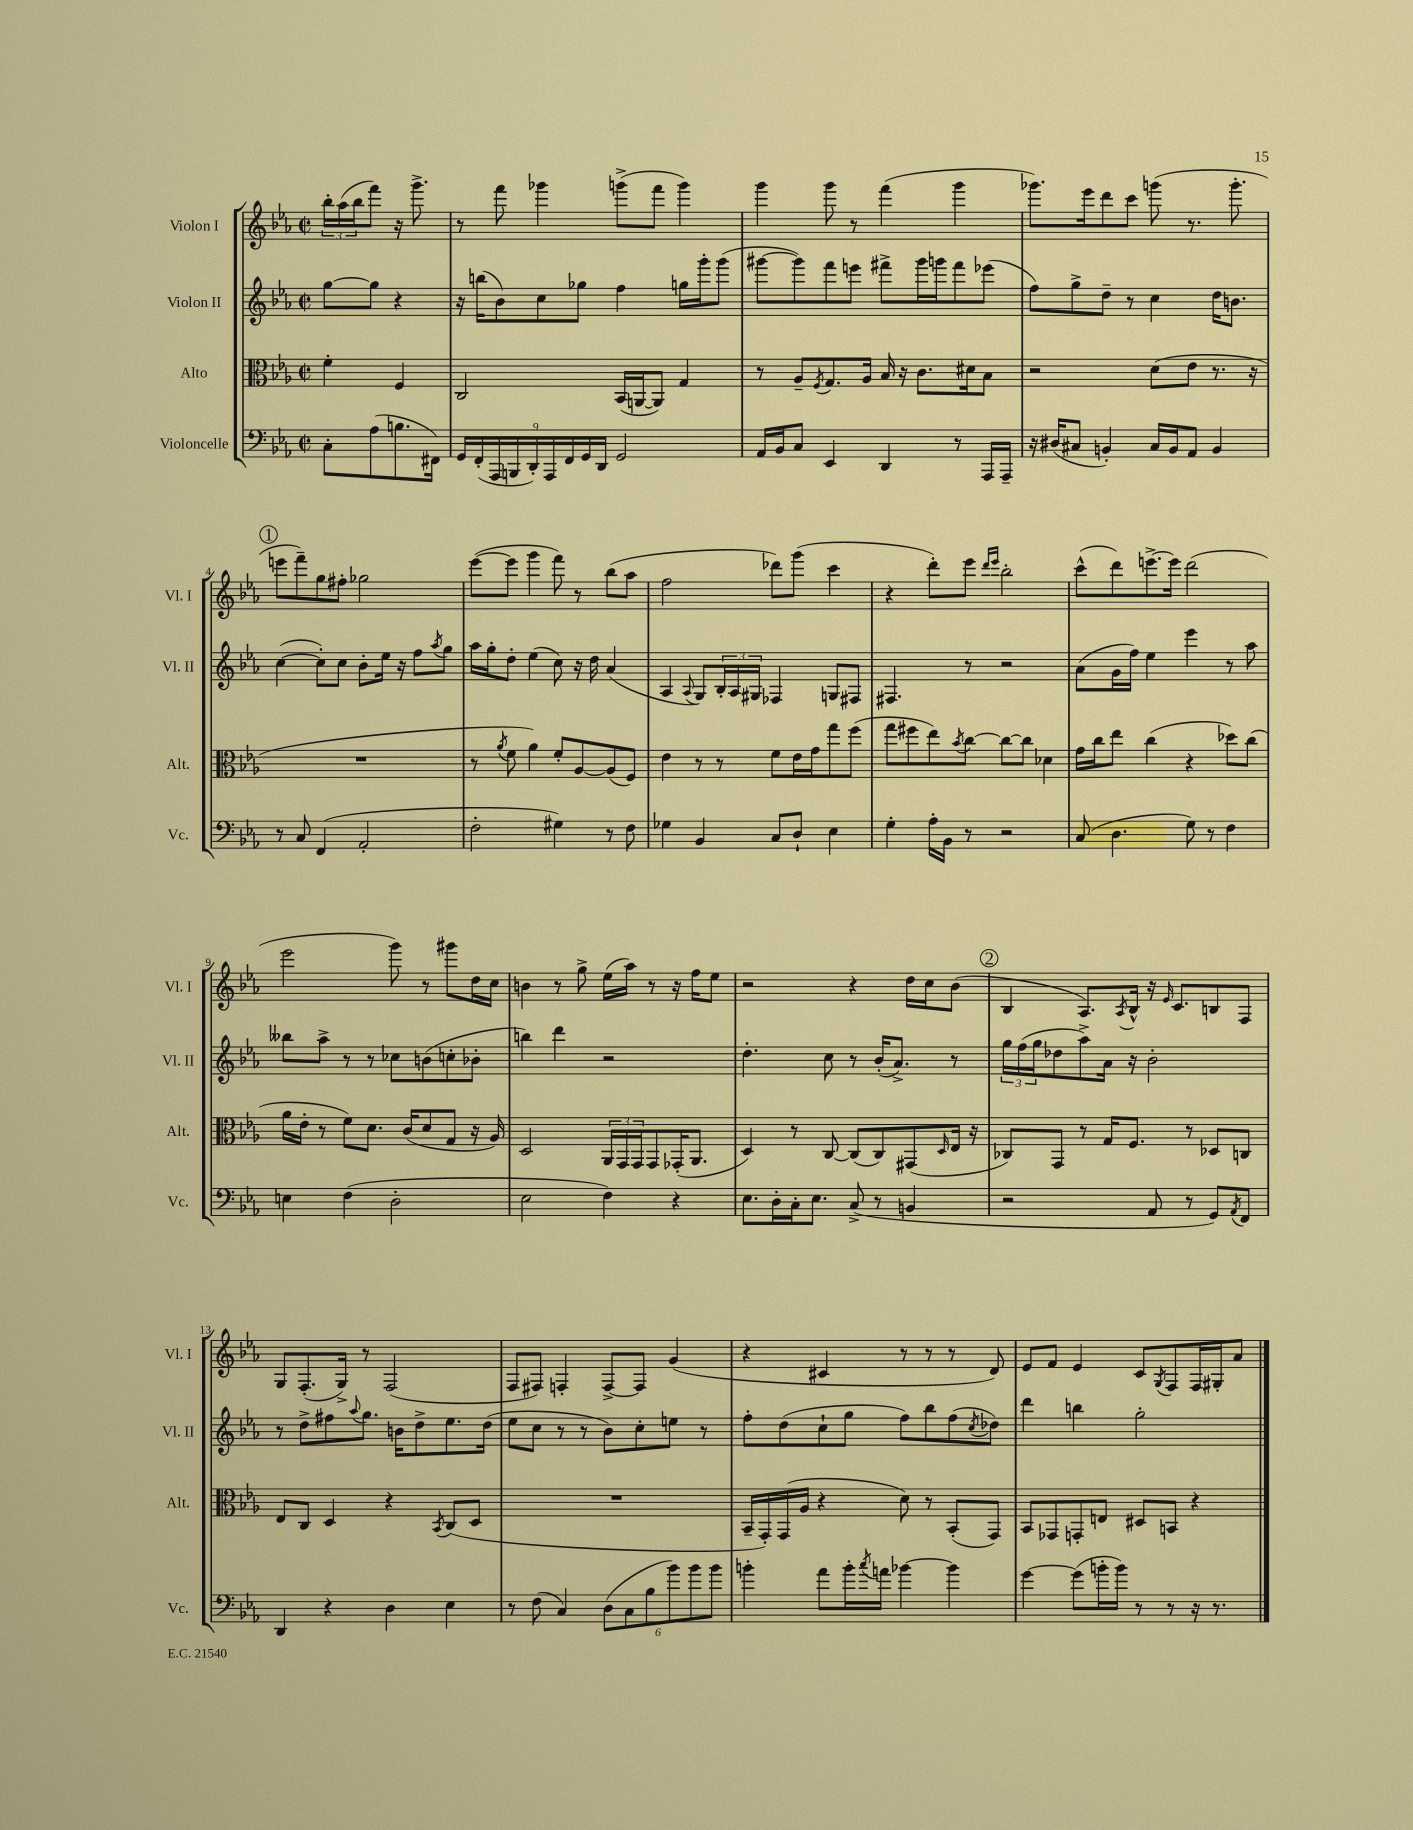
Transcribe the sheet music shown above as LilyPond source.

<<
\new StaffGroup <<
\new Staff = "s0" \with { instrumentName = "Violon I" shortInstrumentName = "Vl. I" } {
    \clef treble \key ees \major \defaultTimeSignature \time 2/2 \partial 2
    \tuplet 3/2 { bes''16-. aes''16( bes''16 } f'''8) r16 g'''8.-> |
    r8 f'''8 ges'''4 g'''8->( f'''8 g'''4) |
    g'''4 g'''8 r8 f'''4( g'''4 |
    ges'''8.) ees'''16 d'''8 c'''8 g'''8( r8. g'''8.-. |
    \mark \markup { \circle "1" } e'''8 f'''8--) g''8 fis''8-. ges''2 |
    ees'''8~( ees'''8 g'''4 f'''8) r8 bes''8( aes''8 |
    f''2 des'''8) g'''8( c'''4 |
    r4 d'''8-.) ees'''8 \grace { d'''16 ees'''16 } bes''2-. |
    c'''8-^( d'''8) e'''8.~-> e'''16 d'''2( |
    ees'''2 g'''8) r8 gis'''8 d''16 c''16 |
    b'4 r8 g''8-> ees''16( aes''16) r8 r16 f''16 ees''8 |
    r2 r4 d''16 c''16 bes'8( |
    \mark \markup { \circle "2" } bes4 aes8.) \acciaccatura { aes8 } bes16-^ r16 \grace { ees'16 } c'8. b8 f8 |
    g8 f8.-.( g16->) r8 f2( |
    f8 fis8) f4-. f8~-> f8 g'4( |
    r4 cis'4 r8 r8 r8 d'8) |
    ees'8 f'8 ees'4 c'8 \acciaccatura { g8 } f8 f16 gis16-. aes'8 \bar "|." |
}
\new Staff = "s1" \with { instrumentName = "Violon II" shortInstrumentName = "Vl. II" } {
    \clef treble \key ees \major \defaultTimeSignature \time 2/2 \partial 2
    g''8~ g''8 r4 |
    r16 b''16( bes'8) c''8 ges''8 f''4 g''16 g'''16-. g'''8( |
    gis'''8~ gis'''8) f'''8 e'''8 fis'''8-> gis'''16 g'''16 fis'''8 ees'''8( |
    f''8) g''8-> d''8-- r8 c''4 d''16 b'8. |
    \mark \markup { \circle "1" } c''4~( c''8-.) c''8 bes'8-. ees''16 r16 f''8 \acciaccatura { aes''8 } g''8 |
    aes''16 g''16-. d''8-. ees''4( c''8) r16 d''16 aes'4( |
    aes4 \appoggiatura { aes8 } g8) \tuplet 3/2 { bes16-. aes16 gis16 } fes4 g8 fis8 |
    fis4. r8 r2 |
    aes'8( g'16 f''16) ees''4 ees'''4 r8 aes''8 |
    beses''8 aes''8-> r8 r8 ces''8 b'8( c''8-. bes'8-. |
    b''4) d'''4 r2 |
    d''4.-. c''8 r8 bes'16-.( aes'8.->) r8 |
    \mark \markup { \circle "2" } \tuplet 3/2 { g''16 f''16( g''16 } des''8 aes''8->) aes'16 r16 bes'2-. |
    r8 d''8-> fis''8 \appoggiatura { aes''8 } g''8. b'16 d''8-> ees''8. d''16( |
    ees''8 c''8 r8 r8 bes'8) c''8-. e''8 r8 |
    f''8-. d''8( c''8-! g''8 f''8) bes''8 f''8( \acciaccatura { c''8 } des''8) |
    d'''4 b''4 g''2-. \bar "|." |
}
\new Staff = "s2" \with { instrumentName = "Alto" shortInstrumentName = "Alt." } {
    \clef alto \key ees \major \defaultTimeSignature \time 2/2 \partial 2
    f'4-. f4 |
    c2 bes,16( a,16~ a,8) g4 |
    r8 aes8-- \acciaccatura { f8 } g8. aes16 bes16 r16 c'8. dis'16 bes8 |
    r2 d'8( ees'8 r8. r16 |
    \mark \markup { \circle "1" } R1 |
    r8 \acciaccatura { aes'8 } f'8 aes'4) f'8-. aes8~ aes8( f8) |
    ees'4 r8 r8 f'8 ees'16 g'16 g''8 f''8( |
    g''8 fis''8 ees''8) \acciaccatura { bes'8 } c''8~ c''8~ c''8 des'4 |
    g'16 c''16 ees''8 c''4( r4 des''8) c''8( |
    aes'16 ees'16-. r8 f'8) d'8. c'16( d'8 g8 r16 aes16) |
    d2 \tuplet 3/2 { aes,16 g,16 g,16 } g,8 ges,16-.( aes,8. |
    d4) r8 c8~ c8( c8) gis,8( \grace { d16 } ees16 r16 |
    \mark \markup { \circle "2" } ces8) g,8 r8 g16 f8. r8 des8 c8 |
    ees8 c8 d4 r4 \acciaccatura { bes,8 } c8( d8 |
    R1 |
    bes,16-- g,16-.) g,16( aes16 r4 d'8) r8 bes,8-.( g,8) |
    bes,8 ges,8 g,8-. e8 dis8 b,8 r4 \bar "|." |
}
\new Staff = "s3" \with { instrumentName = "Violoncelle" shortInstrumentName = "Vc." } {
    \clef bass \key ees \major \defaultTimeSignature \time 2/2 \partial 2
    c8-. aes8( b8. fis,16) |
    \tuplet 9/8 { g,16 f,16-.( aes,,16 b,,16 d,16-.) aes,,16 f,16 g,16 d,16 } g,2 |
    aes,16 bes,16 c8 ees,4 d,4 r8 aes,,16 aes,,16-- |
    r16 dis16( cis8 b,4-.) cis16 b,16 aes,8 b,4 |
    \mark \markup { \circle "1" } r8 c8 f,4( aes,2-. |
    f2-. gis4) r8 f8 |
    ges4 bes,4 c8 d8-! ees4 |
    g4-. aes16-. bes,16 r8 r2 |
    c8( d4. g8) r8 f4 |
    e4 f4( d2-. |
    ees2 f4) r4 |
    ees8. d16-. c16-. ees8. c8->( r8 b,4 |
    \mark \markup { \circle "2" } r2 aes,8 r8 g,8) \acciaccatura { aes,8 } f,8 |
    d,4 r4 d4 ees4 |
    r8 f8( c4) \tuplet 6/4 { d8( c8 bes8 bes'8) bes'8 bes'8 } |
    b'4-. aes'8 b'16-. \acciaccatura { c''8 } a'16 bes'4~ bes'4 |
    g'4~ g'8( b'16-. b'16) r8 r8 r16 r8. \bar "|." |
}
>>
>>
